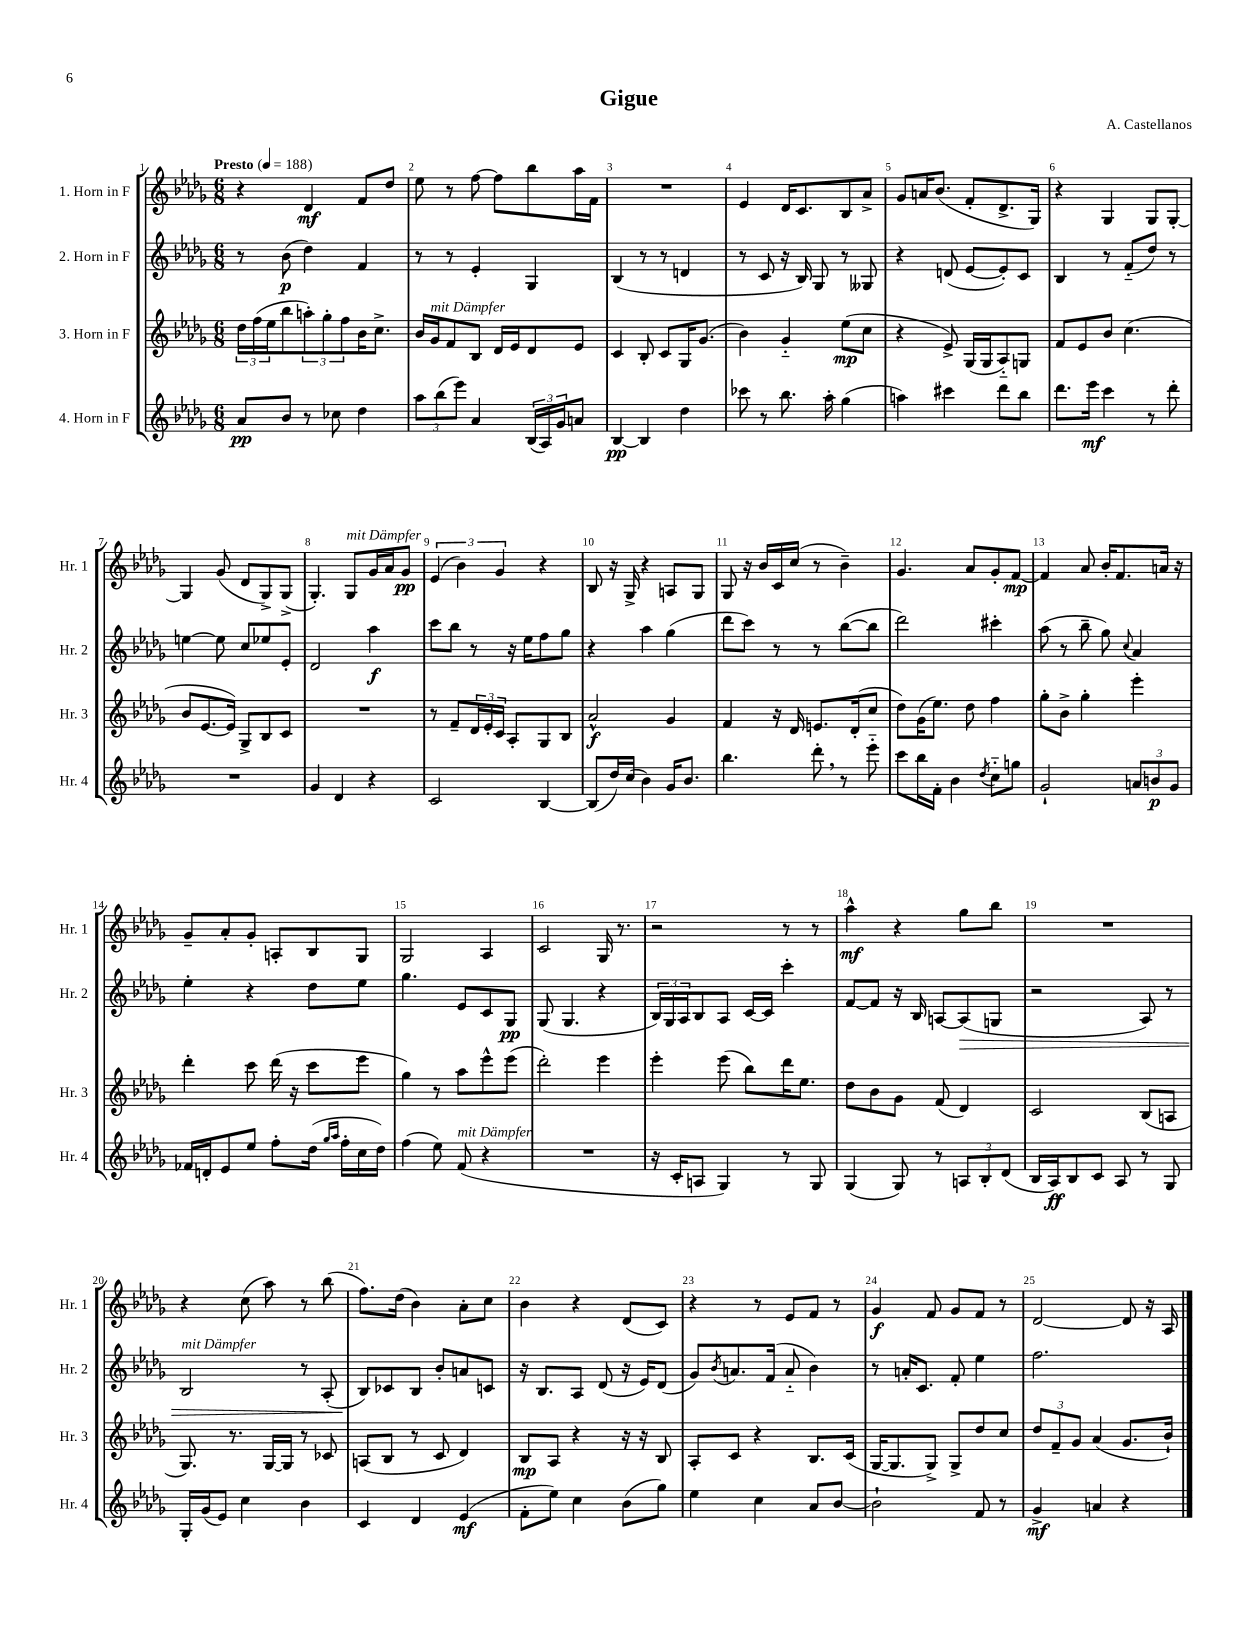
\header { title = "Gigue" composer = "A. Castellanos" }
<<
\new StaffGroup <<
\new Staff = "s0" \with { instrumentName = "1. Horn in F" shortInstrumentName = "Hr. 1" } {
    \clef treble \key des \major \numericTimeSignature \time 6/8 \tempo "Presto" 4 = 188
    r4 des'4\mf f'8 des''8 |
    ees''8 r8 f''8~ f''8 bes''8 aes''16 f'16 |
    R2. |
    ees'4 des'16 c'8. bes8 aes'8-> |
    ges'8 a'16 bes'8.( f'8-. des'8.-> ges16) |
    r4 ges4 ges8 ges8~-. |
    ges4 ges'8( des'8 ges8->) ges8->( |
    ges4.-.) ges8^\markup { \italic "mit Dämpfer" } ges'16 aes'16 ges'8\pp |
    \tuplet 3/2 { ees'4( bes'4) ges'4 } r4 |
    bes8 r16 ges16-> r4 a8 ges8 |
    ges8 r16 bes'16 c'16 c''16( r8 bes'4--) |
    ges'4. aes'8 ges'8-. f'8~\mp |
    f'4 aes'8 bes'16-. f'8. a'16 r16 |
    ges'8-- aes'8-. ges'8-. a8-. bes8 ges8 |
    ges2 aes4 |
    c'2 ges16 r8. |
    r2 r8 r8 |
    aes''4-^\mf r4 ges''8 bes''8 |
    R2. |
    r4 c''8( aes''8) r8 bes''8( |
    f''8.) des''16( bes'4) aes'8-. c''8 |
    bes'4 r4 des'8( c'8) |
    r4 r8 ees'8 f'8 r8 |
    ges'4\f f'8 ges'8 f'8 r8 |
    des'2~ des'8 r16 aes16 \bar "|." |
}
\new Staff = "s1" \with { instrumentName = "2. Horn in F" shortInstrumentName = "Hr. 2" } {
    \clef treble \key des \major \numericTimeSignature \time 6/8
    r8 bes'8\p( des''4) f'4 |
    r8 r8 ees'4-. ges4 |
    bes4( r8 r8 d'4 |
    r8 c'8 r16 bes16) ges8 r8 geses8 |
    r4 d'8( ees'8~ ees'8-.) c'8 |
    bes4 r8 f'8-_( des''8) r8 |
    e''4~ e''8 c''8 ees''8 ees'8-. |
    des'2 aes''4\f |
    c'''8 bes''8 r8 r16 ees''16 f''8 ges''8 |
    r4 aes''4 ges''4( |
    des'''8 c'''8) r8 r8 bes''8~( bes''8 |
    des'''2) cis'''4-. |
    aes''8( r8 bes''8-- ges''8) \appoggiatura { c''8 } aes'4 |
    ees''4-. r4 des''8 ees''8 |
    ges''4. ees'8 c'8 ges8\pp |
    ges8( ges4. r4 |
    \tuplet 3/2 { bes16) ges16 aes16 } bes8 aes8 c'16~ c'16 c'''4-. |
    f'8~ f'8 r16 bes16 a8~ a8\>( g8 |
    r2 aes8) r8 |
    bes2^\markup { \italic "mit Dämpfer" } r8 aes8-.( |
    bes8\!) ces'8 bes8 bes'8-. a'8 c'8 |
    r16 bes8. aes8 des'8( r16 ees'16) des'8( |
    ges'8) \acciaccatura { bes'8 } a'8. f'16( a'8-_ bes'4) |
    r8 a'16-. c'8. f'8-. ees''4 |
    f''2. \bar "|." |
}
\new Staff = "s2" \with { instrumentName = "3. Horn in F" shortInstrumentName = "Hr. 3" } {
    \clef treble \key des \major \numericTimeSignature \time 6/8
    \tuplet 3/2 { des''16 f''16( ees''16 } bes''8 \tuplet 3/2 { a''8-.) ges''8-. f''8 } bes'16 c''8.-> |
    bes'16 ges'16^\markup { \italic "mit Dämpfer" } f'8 bes8 des'16 ees'16 des'8 ees'8 |
    c'4 bes8-. c'8 ges16 ges'8.( |
    bes'4) ges'4-_ ees''8\mp( c''8 |
    r4 ees'8->) ges16( ges16 aes8-_) g8 |
    f'8 ees'8 bes'8 c''4.( |
    bes'8 ees'8.~ ees'16) ges8-> bes8 c'8 |
    R2. |
    r8 f'8-- \tuplet 3/2 { des'16 ees'16-. c'16 } aes8-. ges8 bes8 |
    aes'2-^\f ges'4 |
    f'4 r16 des'16 e'8. des'16-.( c''8 |
    des''8) ges'16( ees''8.) des''8 f''4 |
    ges''8-. bes'8-> ges''4-. ees'''4-. |
    des'''4-. c'''8 des'''16( r16 c'''8 ees'''8 |
    ges''4) r8 aes''8 ees'''8-^ ees'''8( |
    des'''2-.) ees'''4 |
    ees'''4-. ees'''8( bes''8) des'''16 ees''8. |
    des''8 bes'8 ges'8 f'8( des'4) |
    c'2 bes8( a8 |
    ges8.) r8. ges16~ ges16 r8 ces'8 |
    a8( bes8 r8 c'8 des'4) |
    bes8\mp aes8 r4 r16 r16 bes8 |
    aes8-. c'8 r4 bes8. c'16( |
    ges16~ ges8. ges8->) ges8-> des''8 c''8 |
    \tuplet 3/2 { des''8 f'8-- ges'8 } aes'4( ges'8. bes'16-!) \bar "|." |
}
\new Staff = "s3" \with { instrumentName = "4. Horn in F" shortInstrumentName = "Hr. 4" } {
    \clef treble \key des \major \numericTimeSignature \time 6/8
    aes'8\pp bes'8 r8 ces''8 des''4 |
    \tuplet 3/2 { aes''8 bes''8( ees'''8) } aes'4 \tuplet 3/2 { bes16( aes16) ges'16 } a'8 |
    bes4~\pp bes4 des''4 |
    ces'''8 r8 bes''8. aes''16-. ges''4( |
    a''4) cis'''4 des'''8 bes''8 |
    des'''8. ees'''16\mf c'''4 r8 des'''8-. |
    R2. |
    ges'4 des'4 r4 |
    c'2 bes4~ |
    bes8( des''16) c''16( bes'4) ges'16 bes'8. |
    bes''4. des'''8-. \breathe r8 ees'''8-_ |
    c'''8 bes''16 f'16-. bes'4 \acciaccatura { des''8 } c''8-_ g''8 |
    ges'2-! \tuplet 3/2 { a'8 b'8\p ges'8 } |
    fes'16 d'16-. ees'8 ees''8 f''8-. des''16( \grace { ges''16 aes''16 } f''16-. c''16 des''16) |
    f''4( ees''8) f'8^\markup { \italic "mit Dämpfer" }( r4 |
    R2. |
    r16 c'16-. a8 ges4) r8 ges8 |
    ges4( ges8) r8 \tuplet 3/2 { a8 bes8-. des'8( } |
    bes16 aes16\ff) bes8 c'8 aes8 r8 ges8 |
    ges16-. ges'16( ees'8) c''4 bes'4 |
    c'4 des'4 ees'4\mf( |
    f'8-. ees''8) c''4 bes'8( ges''8) |
    ees''4 c''4 aes'8 bes'8~ |
    bes'2-! f'8 r8 |
    ges'4->\mf a'4 r4 \bar "|." |
}
>>
>>
\layout { \context { \Score \override BarNumber.break-visibility = ##(#f #t #t) barNumberVisibility = #all-bar-numbers-visible } }
